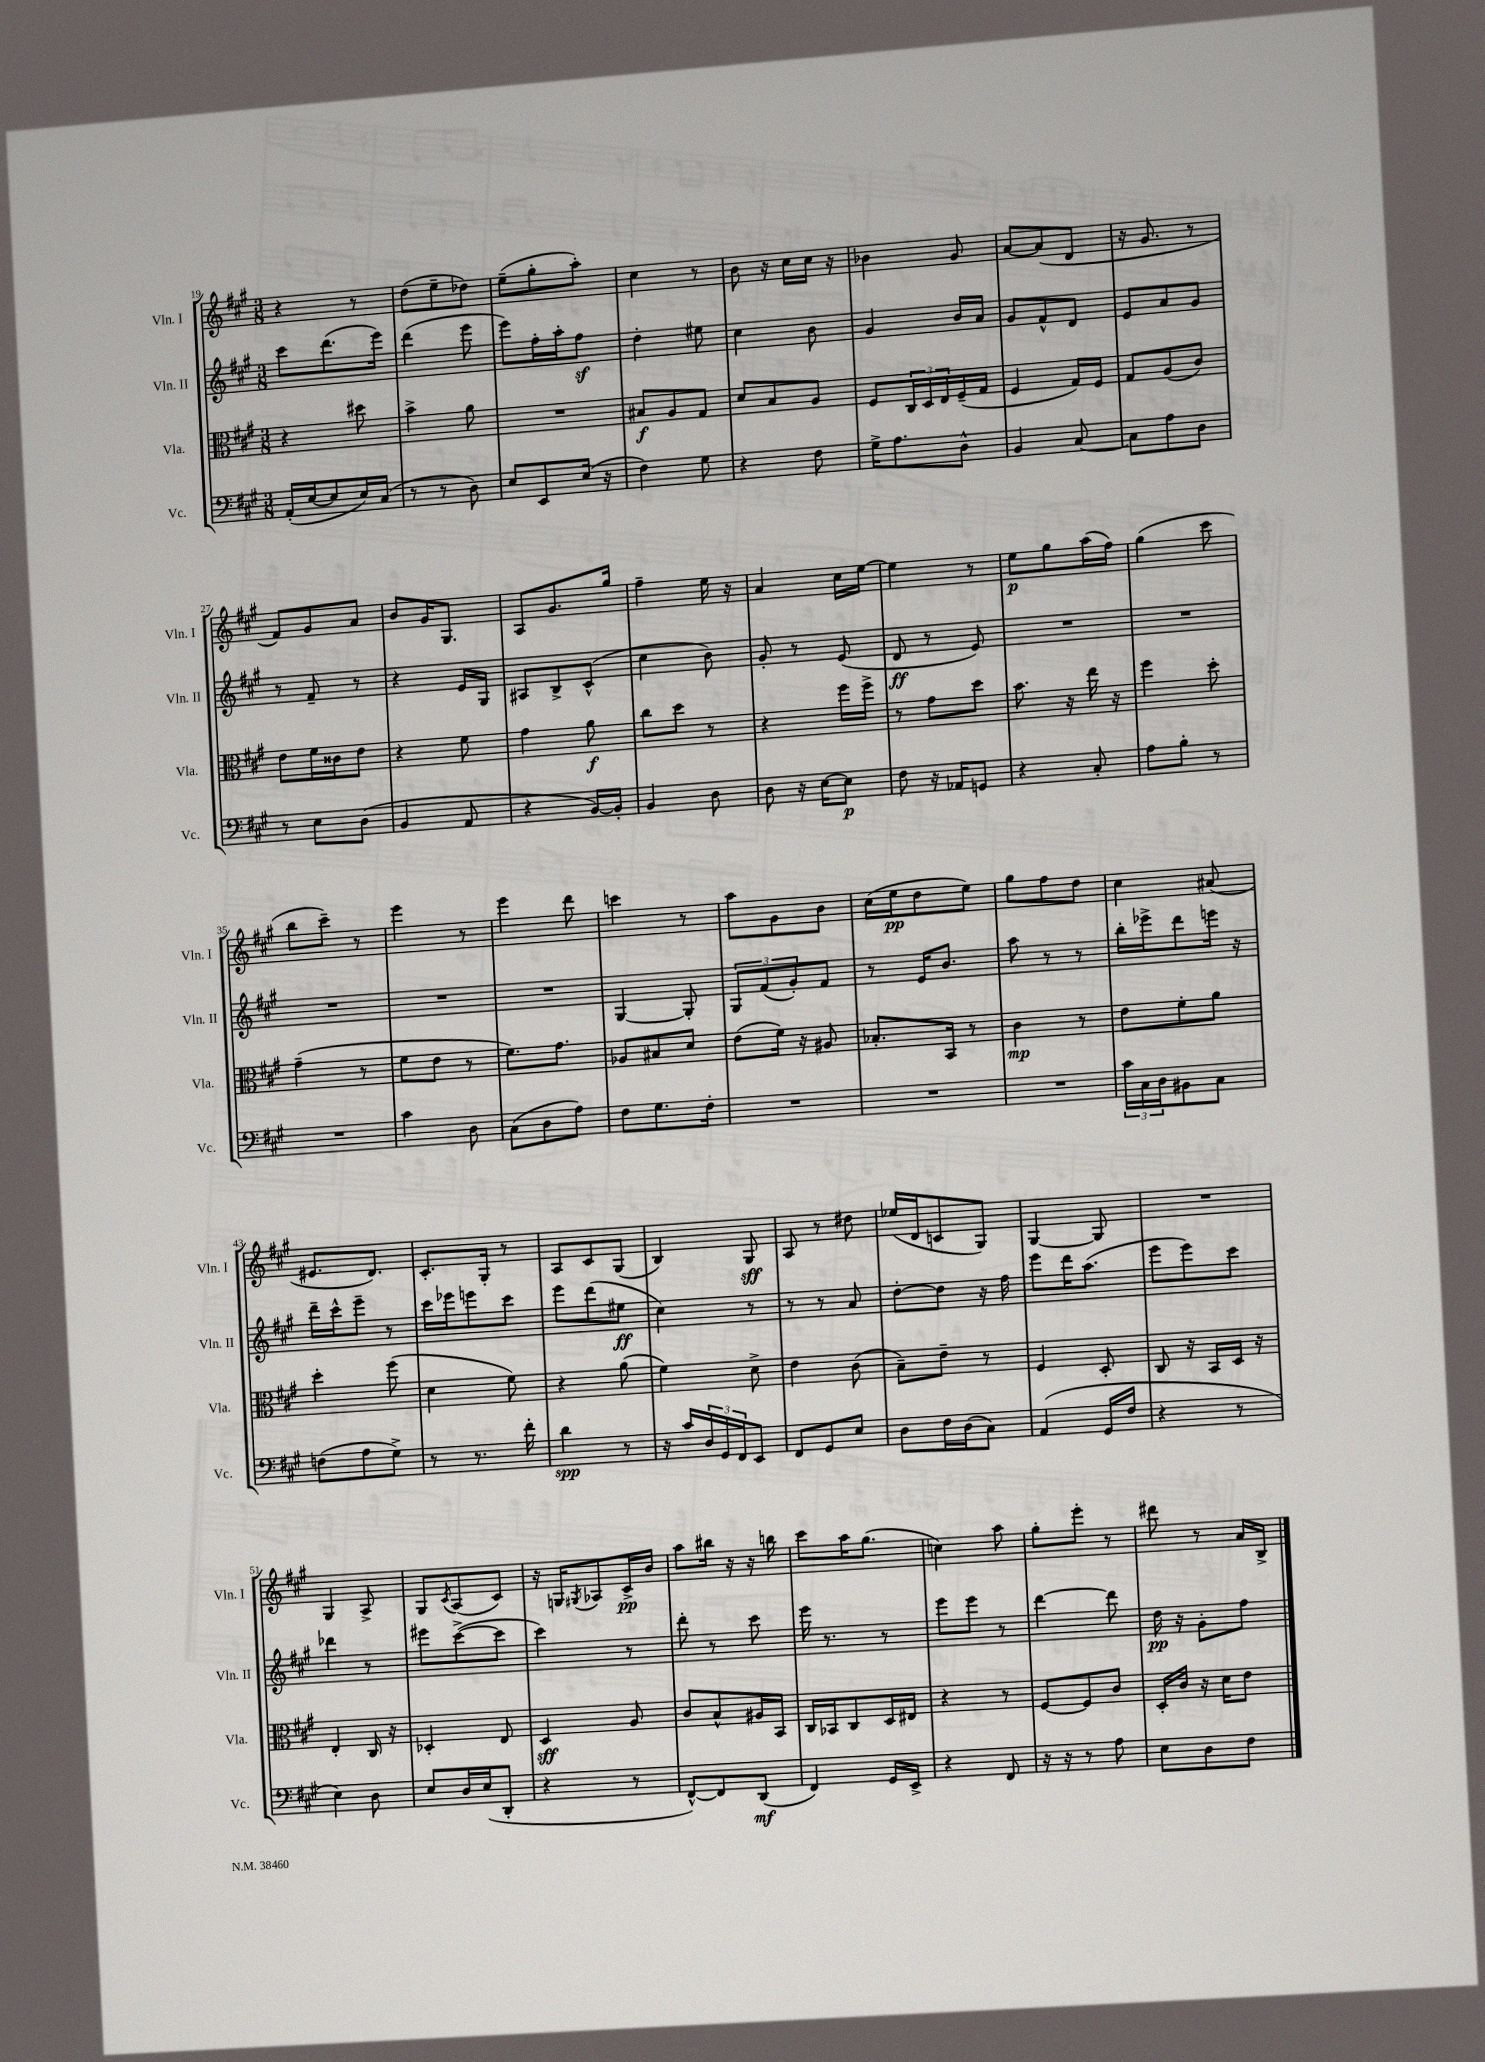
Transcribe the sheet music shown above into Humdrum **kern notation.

**kern	**kern	**kern	**kern
*staff4	*staff3	*staff2	*staff1
*clefF4	*clefC3	*clefG2	*clefG2
*k[f#c#g#]	*k[f#c#g#]	*k[f#c#g#]	*k[f#c#g#]
*M3/8	*M3/8	*M3/8	*M3/8
(16AA'	4r	8ccc#	4r
[16E	.	.	.
8E]	.	(8.ddd	.
16E)	8dd#	.	8r
(16C#	.	16eee)	.
=	=	=	=
8r	4b^	(4ddd	(8dd
8r	.	.	8ee~
8D)	8a	8eee	8dd-)
=	=	=	=
8E	4.r	8eee)	(8ee~
8EE	.	16ff#'	8gg#'
.	.	16aa'	.
(16E	.	8ff#	8aa')
16r	.	.	.
=	=	=	=
4F#)	8B#	4dd'	4cc#
.	8A	.	.
8G#	8G#	8ee#	8r
=	=	=	=
4r	8d	4cc#	8b
.	8B	.	16r
.	.	.	16cc#
8F#	8A	8b	16cc#
.	.	.	16r
=	=	=	=
16G#^	8F#	4g#	4b-
8.A	.	.	.
.	24C#	.	.
.	24D	.	.
.	24E	.	.
8D^^	(16F#~	16b	8g#
.	16G#	16a	.
=	=	=	=
4BB	4F#	8g#	[8a
.	.	8f#^^	(8a]
[8C#	16G#)	8d	8d
.	16F#	.	.
=	=	=	=
8C#]	8G#	8e	16r
.	.	.	8.g#
8A	(8A	8a	.
8D	8c#)	8g#	8r
=	=	=	=
8r	8e	8r	8f#)
8E	16f#	8f#~	8g#
.	16c##	.	.
(8D	8e	8r	8a
=	=	=	=
4BB	4r	4r	8b
.	.	.	16g#
.	.	.	8.G#
8AA	8f#	16e	.
.	.	16G#	.
=	=	=	=
4r	4g#	8A#	8A
.	.	8B^	8.g#
[16BB)	8a	(8c#^^	.
16BB']	.	.	16gg#
=	=	=	=
4BB	8cc#	4cc#	4ff#~
.	8dd	.	.
8D	8r	8b)	16ee
.	.	.	16r
=	=	=	=
8D	4r	8g#'	4a
16r	.	8r	.
[16E	.	.	.
8E]	16ff#	(8e	16cc#
.	16ff#^	.	[16ee
=	=	=	=
8F#	8r	8d	4ee]
16r	8g#	8r	.
16AA-	.	.	.
8GG	8dd	8e)	8r
=	=	=	=
4r	8.b	4.r	8ee
.	.	.	8gg#
.	16r	.	.
8C#'	16ee	.	(16aa
.	16r	.	16ff#)
=	=	=	=
8A	4ff#	4.r	(4gg#
8B'	.	.	.
8r	8dd'	.	8ccc#
=	=	=	=
4.r	(4g#~	4.r	8bb
.	.	.	8ccc#~)
.	8r	.	8r
=	=	=	=
4c#	8f#	4.r	4eee
.	8e	.	.
8D	8r	.	8r
=	=	=	=
(8C#	8.f#)	4.r	4eee
8D	.	.	.
.	8.g#	.	.
8A)	.	.	8ddd
=	=	=	=
8F#	8A-	[4G#	4ccc
8.G#	8B#	.	.
.	8d	8G#']	8r
16F#'	.	.	.
=	=	=	=
4.r	(8e	12G#	8aa
.	.	(12f#	.
.	16f#)	.	8g#
.	.	12g#')	.
.	16r	.	.
.	8A#	8f#	8b
=	=	=	=
4.r	8.B-'	8r	(16cc#
.	.	.	16ee
.	.	16e	8dd
.	16BB	8.b	.
.	8r	.	8ee)
=	=	=	=
4.r	4c#	8aa	8gg#
.	.	8r	8ff#
.	8r	8r	8dd
=	=	=	=
24c#	8e	16bb'	4cc#
24C#	.	.	.
.	.	16eee-^	.
24D	.	.	.
8BB#	8f#'	8ddd	.
8C#	8a	16eee	(8a#
.	.	16r	.
=	=	=	=
(8F	4dd'	16ddd~	8.e#
.	.	16ccc#^^	.
8A	.	8eee~	.
.	.	.	8.d)
8G#^)	(8ff#	8r	.
=	=	=	=
8r	4d	16ccc#	8.c#'
.	.	16eee-	.
8.r	.	8eee	.
.	.	.	16G#'
.	8f#)	8ccc#	8r
16f#'	.	.	.
=	=	=	=
4d	4r	8eee	8A
.	.	(8ddd	8c#
8r	(8a	8ee#	(8G#
=	=	=	=
16r	4f#)	4cc#)	4B)
16c#	.	.	.
24D	.	.	.
24GG#	.	.	.
24FF#	.	.	.
8EE	8d^	8r	8G#
=	=	=	=
8FF#	4e	8r	8A
8GG#	.	8r	8r
8E	(8c#	8a	8dd#
=	=	=	=
8D	8B~)	[8dd'	(16ee-
.	.	.	16d
16F#	8e~	8dd]	8c
(16D	.	.	.
8C#)	8r	16r	8G#)
.	.	16ff#	.
=	=	=	=
(4AA	4F#	8eee	[4G#
.	.	16ddd	.
.	.	(8.aa	.
16GG#	8D'	.	8G#]
16F#	.	.	.
=	=	=	=
4r	8C#	8eee	4.r
.	16r	8eee)	.
.	16BB	.	.
8r	16D	8ccc#	.
.	16r	.	.
=	=	=	=
4E)	4E'	4ddd-	4G#
8D	16C#	8r	8A^
.	16r	.	.
=	=	=	=
8E	4D-'	8eee#	8G#
.	.	.	8qc#
16D	.	([8ccc#^	(8A
(16E	.	.	.
8DD'	8E	8ccc#]	8c#)
=	=	=	=
4r	4D	4ccc#)	16r
.	.	.	16G
.	.	.	8qG#
.	.	.	8A-
8r	8A	8r	16c#^
.	.	.	16b
=	=	=	=
[8FF#^^)	8c#	8ddd'	8aa
8FF#]	8B^^	8r	16bb#
.	.	.	16r
(8DD	16A#	8ccc#	16r
.	16BB	.	16bb
=	=	=	=
4FF#)	16C#	16eee	8ccc#
.	16BB-	8.r	.
.	8C#	.	16aa
.	.	.	(8.gg#
16GG#	16D	8r	.
16EE^	16E#	.	.
=	=	=	=
4r	4r	8eee	4cc)
.	.	8eee	.
8FF#	8r	8r	8aa
=	=	=	=
16r	[8F#	[4ddd	8gg#'
16r	.	.	.
8r	8F#]	.	8eee'
8A	8c#	8ddd]	8r
=	=	=	=
8E	16D'	16dd	8ddd#
.	16c#	16r	.
8D	16r	8g#'	8r
.	16d	.	.
8F#	8e	8ff#	16a
.	.	.	16B^
==	==	==	==
*-	*-	*-	*-
